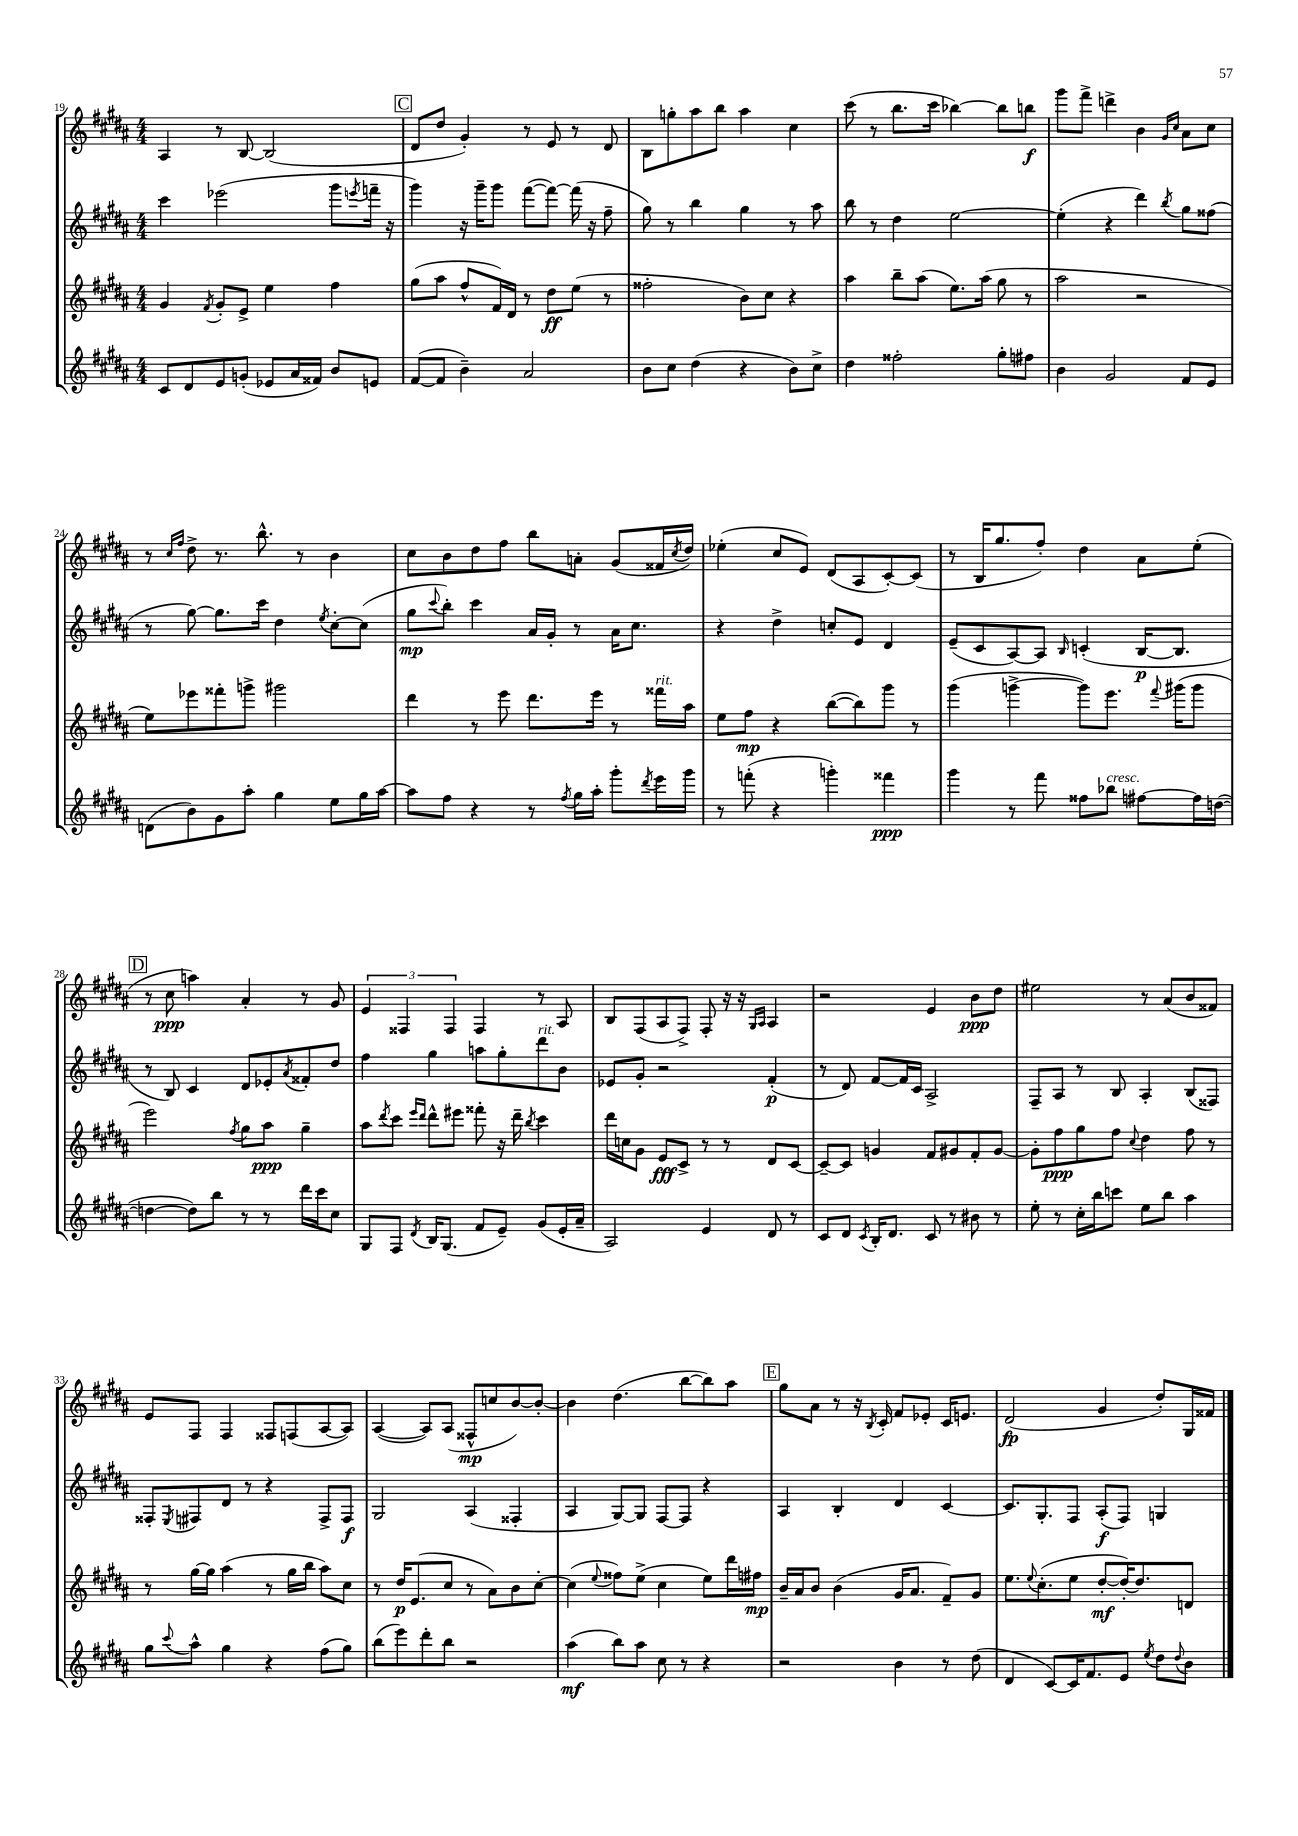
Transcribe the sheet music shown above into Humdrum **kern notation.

**kern	**kern	**kern	**kern
*staff4	*staff3	*staff2	*staff1
*clefG2	*clefG2	*clefG2	*clefG2
*k[f#c#g#d#a#]	*k[f#c#g#d#a#]	*k[f#c#g#d#a#]	*k[f#c#g#d#a#]
*M4/4	*M4/4	*M4/4	*M4/4
8c#/L	4g#/	4ccc#\	4A#/
8d#/	.	.	.
.	8qf#/	.	.
8e/	8g#'/L	(2eee-\	8r
(8g'/J	8e^/J	.	[8B/
8e-/L	4ee\	.	(2B/]
16a#/L	.	.	.
16f##/JJ)	.	.	.
8b/L	4ff#\	8ggg#\L	.
.	.	8qeee/	.
8e/J	.	16fff~\Jk	.
.	.	16r	.
=	=	=	=
([8f#/L	(8gg#\L	4ggg#\)	8d#/L
8f#/]J	8aa#\J	.	8dd#/J
4b~\)	8ff#^^/L	16r	4g#'/)
.	.	16ggg#~\LK	.
.	16f#/L)	8ggg#\J	.
.	16d#/JJ	.	.
2a#/	8r	([8fff#\L	8r
.	8dd#\L	8fff#\_J)	8e/
.	(8ee\J	(16fff#\]	8r
.	.	16r	.
.	8r	8ff#~\	8d#/
=	=	=	=
8b\L	2ff##'\	8gg#\)	8B\L
8cc#\J	.	8r	8gg'\
(4dd#\	.	4bb\	8aa#\
.	.	.	8bb\J
4r	8b\L)	4gg#\	4aa#\
.	8cc#\J	.	.
8b\L)	4r	8r	4cc#\
8cc#^\J	.	8aa#\	.
=	=	=	=
4dd#\	4aa#\	8bb\	(8ccc#\
.	.	8r	8r
2ff##'\	8bb~\L	4dd#\	8.bb\L
.	(8aa#\J	.	.
.	.	.	16ccc#\Jk
.	8.ee\L)	[2ee\	[4bb-\)
.	(16aa#\Jk	.	.
8gg#'\L	8gg#\	.	8bb-\]L
8ff#\J	8r	.	8bb\J
=	=	=	=
4b\	2aa#\	(4ee'\]	8ggg#\L
.	.	.	8fff#^\J
2g#/	.	4r	4ddd^\
.	2r	4ddd#\)	4b\
.	.	.	16qqg#/LL
.	.	8qbb/	16qqcc#/JJ
8f#/L	.	8gg#\L	8a#\L
8e/J	.	(8ff##\J	8cc#\J
=	=	=	=
(8d\L	8ee\L)	8r	8r
.	.	.	16qqcc#/LL
.	.	.	16qqff#/JJ
8b\)	8eee-\	[8gg#\)	8dd#^\
8g#\	8fff##'\	8.gg#\]L	8.r
8aa#'\J	8ggg^\J	.	.
.	.	16ccc#\Jk	8.bb^^\
4gg#\	2ggg#\	4dd#\	.
.	.	.	8r
.	.	8qee/	.
8ee\L	.	[8cc#'\L	4b\
16gg#\L	.	(8cc#\]J	.
[16aa#\JJ	.	.	.
=	=	=	=
8aa#\]L	4ddd#\	8gg#\L	8cc#\L
.	.	8qqccc#/	.
8ff#\J	.	8bb'\J)	8b\
4r	8r	4ccc#\	8dd#\
.	8eee\	.	8ff#\J
8r	8.ddd#\L	16a#/LL	8bb\L
.	.	16g#'/JJ	.
8qff#/	.	.	.
16gg#\LL	.	8r	8a'\J
16aa#'\JJ	16eee\Jk	.	.
8ggg#'\L	8r	16a#\LK	(8g#/L
.	.	8.cc#\J	.
8qddd#/	.	.	.
16eee\L	16fff##\LL	.	16f##/L
.	.	.	8qcc#/
16ggg#\JJ	16aa#\JJ	.	16dd#/JJ)
=	=	=	=
8r	8ee\L	4r	(4ee-'\
(8fff'\	8ff#\J	.	.
4r	4r	4dd#^\	8cc#/L
.	.	.	8e/J)
4ggg'\)	([8bb\L	8cc'/L	(8d#/L
.	8bb\])	8e/J	8A#/
4fff##\	8ggg#\J	4d#/	[8c#'/)
.	8r	.	(8c#/]J
=	=	=	=
4ggg#\	(4ggg#\	(8e~/L	8r
.	.	8c#/	16B/LK
.	.	.	8.gg#/
8r	[4ggg^\	[8A#/)	.
8fff#\	.	8A#/]J	8ff#'/J)
.	.	16qqB/	.
8ff##\L	8ggg\]L)	(4c'/	4dd#\
8bb-\J	8.eee\J	.	.
[8ff#\L	.	[16B/LK	8a#\L
.	8qqfff#/	.	.
.	(16ggg#\LK	8.B/]J	.
16ff#\]L	8ggg#\J	.	(8ee'\J
([16dd\JJ	.	.	.
=	=	=	=
4dd\_	2eee\)	8r	8r
.	.	8B/)	8cc#\
8dd\]L)	.	4c#/	4aa\)
8bb\J	.	.	.
.	8qff#/	.	.
8r	8gg#\L	8d#/L	4a#'/
8r	8aa#\J	8e-'/	.
.	.	8qa#/	.
16ddd#\LL	4gg#~\	8f##'/	8r
16ccc#\J	.	.	.
8cc#\J	.	8dd#/J	8g#/
=	=	=	=
8G#/L	8aa#\L	4ff#\	6e/
.	8qddd#/	.	.
8F#/J	8ccc#\J	.	.
.	.	.	6F##/
.	16qqeee/LL	.	.
8qd#/	16qqddd#/JJ	.	.
16B/LK	8ddd#^^\L	4gg#\	.
(8.G#/J	.	.	.
.	.	.	6F##/
.	8eee#\J	.	.
8f#/L	8fff##'\	8aa\L	4F##/
8e~/J)	16r	8gg#'\	.
.	16ddd#~\	.	.
.	8qbb/	.	.
(8g#/L	4ccc#\	8ddd#\	8r
16e'/L	.	8b\J	8A#/
16a#~/JJ	.	.	.
=	=	=	=
2A#/)	16ddd#\LL	8e-/L	8B/L
.	16cc\J	.	.
.	8g#\J	8g#'/J	(8F#/
.	8e/L	2r	8A#/
.	8c#^/J	.	8F#^/J)
4e/	8r	.	8F#'/
.	8r	.	16r
.	.	.	16r
.	.	.	16qqG#/LL
.	.	.	16qqA#/JJ
8d#/	8d#/L	(4f#'/	4A#/
8r	[8c#/J	.	.
=	=	=	=
8c#/L	8c#~/_L	8r	2r
8d#/J	8c#/]J	8d#/)	.
8qc#/	.	.	.
16B'/LK	4g/	[8f#/L	.
8.d#/J	.	.	.
.	.	16f#/]L	.
.	.	16c#/JJ	.
8c#/	8f#/L	2A#^/	4e/
8r	8g#/	.	.
8b#\	8f#'/	.	8b\L
8r	[8g#/J	.	8dd#\J
=	=	=	=
8ee'\	8g#'\]L	8F#~/L	2ee#\
8r	8ff#\	8A#/J	.
16cc#'\LL	8gg#\	8r	.
16bb\J	.	.	.
8ccc\J	8ff#\J	8B/	.
.	8qqcc#/	.	.
8ee\L	4dd#\	4A#'/	8r
8bb\J	.	.	(8a#/L
4aa#\	8ff#\	(8B/L	8b/
.	8r	8F##/J)	8f##/J)
=	=	=	=
8gg#\L	8r	8F##'/L	8e/L
8qqccc#/	.	8qE/	.
8aa#^^\J	[16gg#\LL	8F#/	8F#/J
.	16gg#\]JJ	.	.
4gg#\	(4aa#\	8d#/J	4F#/
.	.	8r	.
4r	8r	4r	8F##/L
.	16gg#\LL	.	(8F/
.	16bb\JJ	.	.
(8ff#\L	8aa#\L)	8F#^/L	[8A#/
8gg#\J)	8cc#\J	8F#/J	8A#/]J)
=	=	=	=
(8bb\L	8r	2G#/	([4A#/
8eee\)	16dd#/LK	.	.
.	(8.e/	.	.
8ddd#'\	.	.	8A#/]L)
8bb\J	8cc#/J	.	(8A#/J
2r	8r	(4A#/	8F##^^/L
.	8a#\L)	.	8cc/
.	8b\	4F##'/	[8b/)
.	[8cc#'\J	.	8b'/_J
=	=	=	=
(4aa#\	(4cc#\]	4A#/	4b\]
.	8qqee/	.	.
8bb\L)	8ff##\L)	[8G#/L)	(4.dd#\
8aa#\J	(8ee^\J	8G#/]J	.
8cc#\	4cc#\	[8F#/L	.
8r	.	8F#/]J	[8bb\L
4r	8ee\L)	4r	8bb\])
.	16ddd#\L	.	8aa#\J
.	16ff#\JJ	.	.
=	=	=	=
2r	16b~/LL	4A#/	8gg#\L
.	16a#/J	.	.
.	8b/J	.	8a#\J
.	(4b\	4B'/	8r
.	.	.	16r
.	.	.	8qB/
.	.	.	16c#'/
4b\	16g#/LK	4d#/	8f#/L
.	8.a#/J	.	.
.	.	.	8e-'/J
8r	8f#~/L)	[4c#/	16c#/LK
.	.	.	8.e/J
(8dd#\	8g#/J	.	.
=	=	=	=
4d#/	8.ee\L	8.c#/]L	(2d#/
.	8qqee/	.	.
.	(8.cc#'\	8.G#'/	.
[8c#/L)	.	.	.
16c#/]K	8ee\J	8F#/J	.
8.f#/	.	.	.
.	[8dd#'/L	(8A#'/L	4g#/
8e/J	16dd#'/_K)	8F#/J)	.
.	8.dd#/]	.	.
8qee/	.	.	.
8dd#\L	.	4G/	8dd#'/L)
8qqdd#/	.	.	.
8b\J	8d/J	.	16G#/L
.	.	.	16f##/JJ
==	==	==	==
*-	*-	*-	*-
